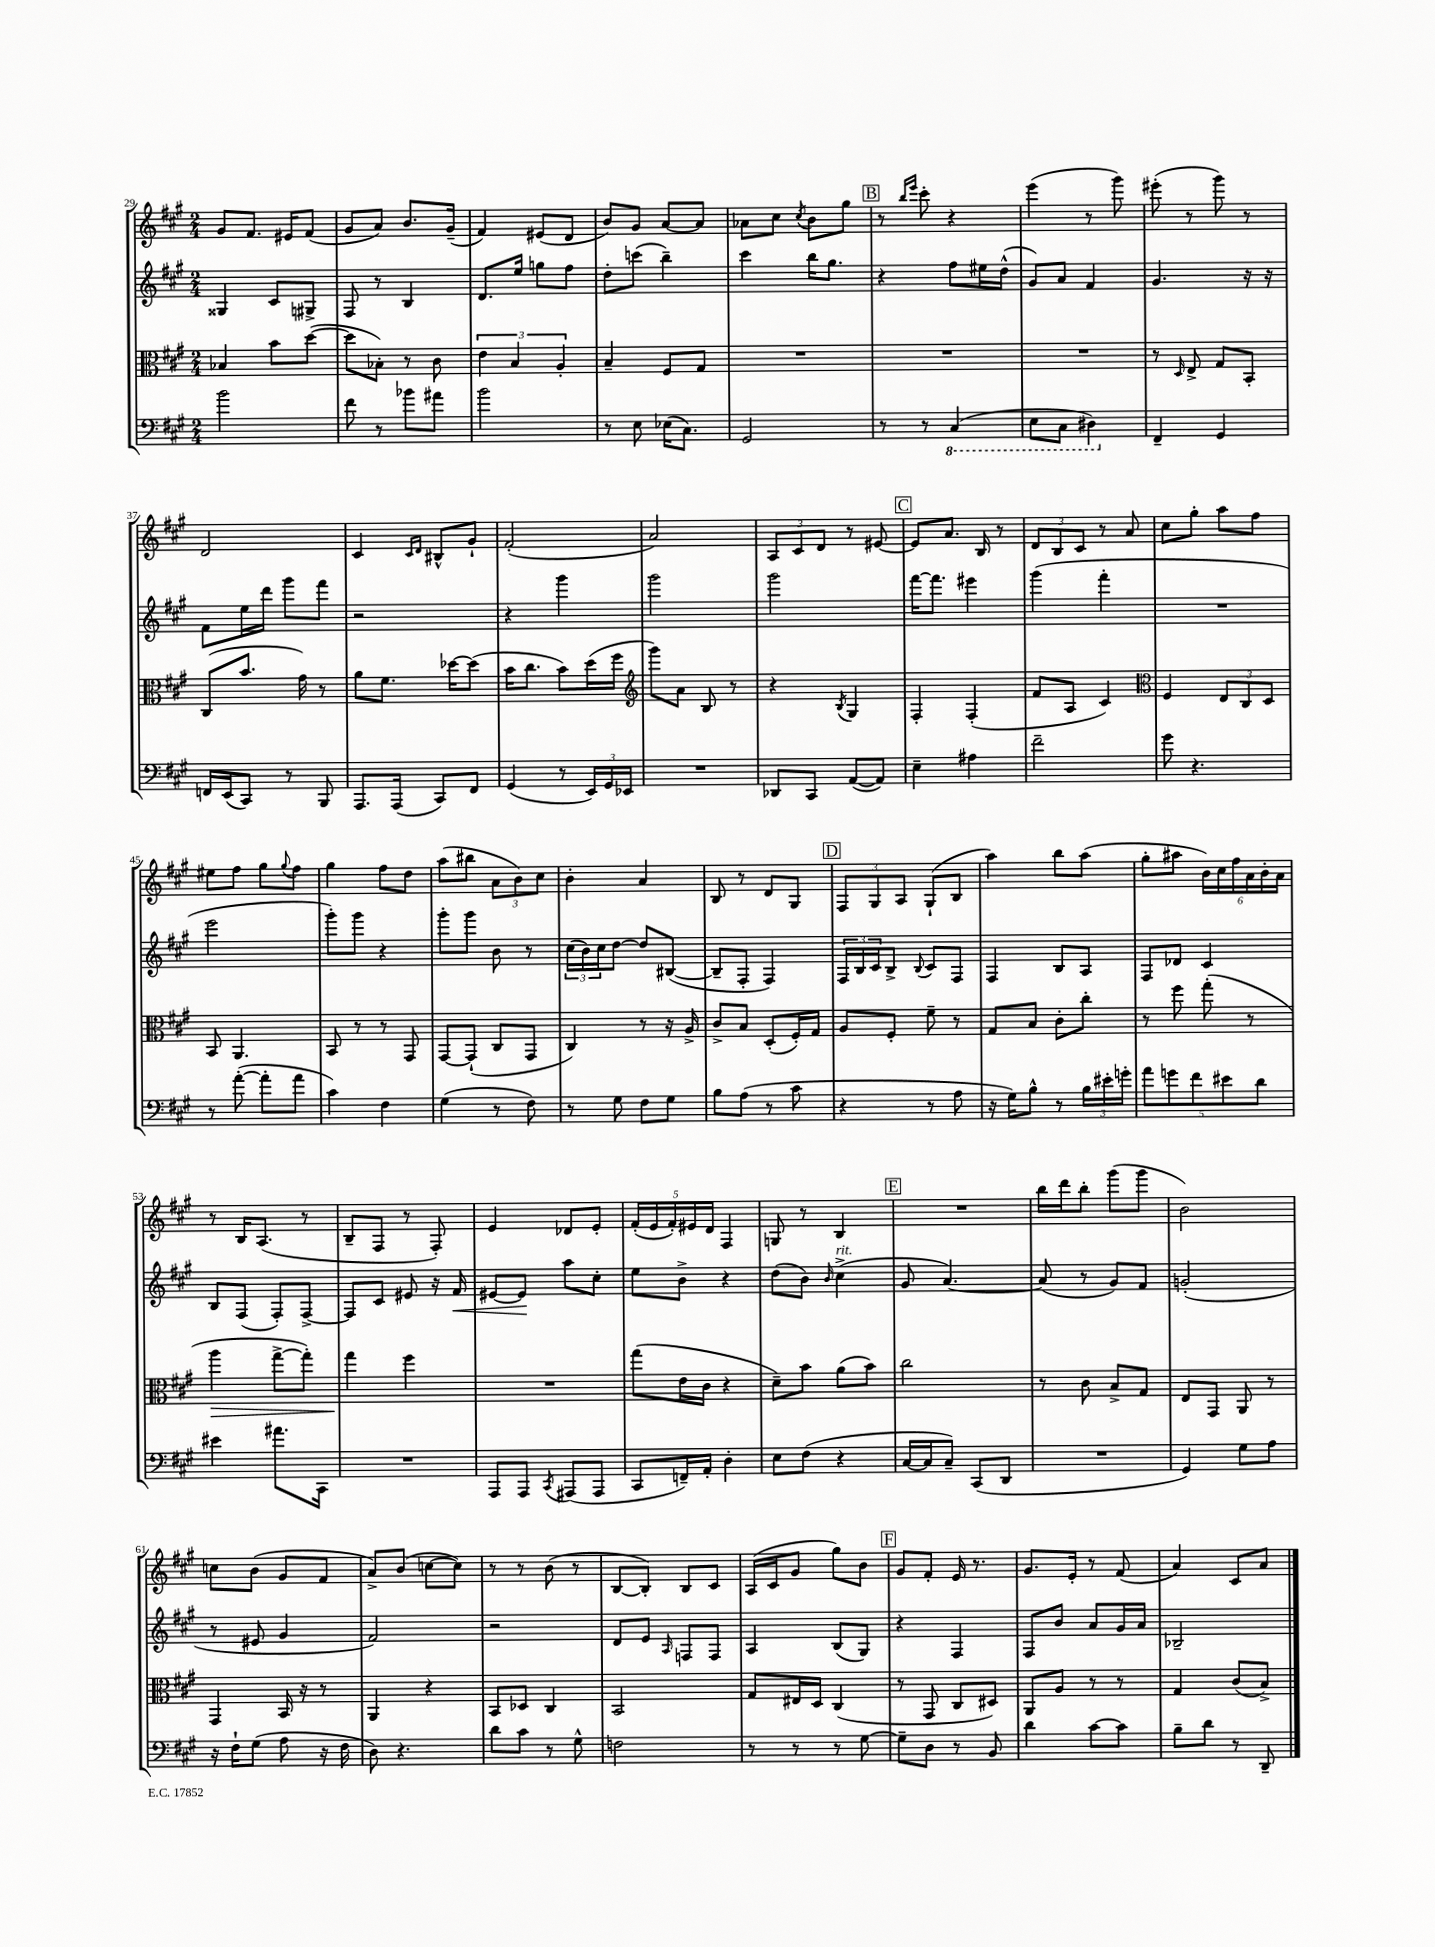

**kern	**kern	**kern	**kern
*staff4	*staff3	*staff2	*staff1
*clefF4	*clefC3	*clefG2	*clefG2
*k[f#c#g#]	*k[f#c#g#]	*k[f#c#g#]	*k[f#c#g#]
*M2/4	*M2/4	*M2/4	*M2/4
2b\	4B-/	4G##/	8g#/L
.	.	.	8.f#/J
.	8b\L	8c#/L	.
.	.	.	16e#/LK
.	([8dd\J	8G#^/J	(8f#/J
=	=	=	=
8f#\	8dd\]L	8F#/	8g#/L
8r	8B-'\J)	8r	8a/J)
8b-\L	8r	4B/	8.b/L
8a#\J	8c#\	.	.
.	.	.	(16g#~/Jk
=	=	=	=
2b\	6e\	8.d/L	4f#/)
.	6B/	.	.
.	.	16ee/Jk	.
.	.	8gg\L	(8e#/L
.	6A'/	.	.
.	.	8ff#\J	8d/J
=	=	=	=
8r	4B~/	8dd'\L	8b/L)
8E\	.	(8ccc\J	8g#/J
(16E-\LK	8F#/L	4bb~\)	[8a/L
8.C#\J)	.	.	.
.	8G#/J	.	8a/]J
=	=	=	=
2GG#/	2r	4ccc#\	8a-\L
.	.	.	8cc#\J
.	.	.	8qcc#/
.	.	16bb\LK	8b\L
.	.	8.gg#\J	.
.	.	.	8gg#\J
=	=	=	=
8r	2r	4r	8r
.	.	.	16qqbb/LL
.	.	.	16qqeee/JJ
8r	.	.	8ccc#'\
(4CC#/	.	8ff#\L	4r
.	.	16ee#\L	.
.	.	(16dd^^\JJ	.
=	=	=	=
8EE\L	2r	8g#/L)	(4eee\
8CC#\J	.	8a/J	.
4DD#\)	.	4f#/	8r
.	.	.	8ggg#\)
=	=	=	=
4FF#~/	8r	4.g#/	(8eee#'\
.	16qqD/	.	.
.	8E^/	.	8r
4GG#/	8G#/L	.	8ggg#\)
.	8BB'/J	16r	8r
.	.	16r	.
=	=	=	=
16FF/LL	(8C#/L	8f#\L	2d/
(16EE/J	.	.	.
8CC#/J)	8.b/J	16ee\L	.
.	.	16ddd\JJ	.
8r	.	8ggg#\L	.
.	16g#\)	.	.
8BBB/	8r	8fff#\J	.
=	=	=	=
8.AAA/L	8a\L	2r	4c#/
.	8.f#\J	.	.
(16AAA/Jk	.	.	.
.	.	.	16qqc#/LL
.	.	.	16qqd/JJ
8CC#/L)	.	.	8B#^^/L
.	[16dd-\LK	.	.
8FF#/J	(8dd-\]J	.	8g#`/J
=	=	=	=
(4GG#/	16b\LK	4r	(2f#'/
.	8.cc#\J	.	.
8r	8b\L)	4ggg#\	.
24EE/LL)	(16dd\L	.	.
24GG#/	.	.	.
.	16ff#\JJ	.	.
24EE-/JJ	.	.	.
=	=	=	=
*	*clefG2	*	*
2r	8ggg#\L)	2ggg#\	2a/)
.	8a\J	.	.
.	8B/	.	.
.	8r	.	.
=	=	=	=
8DD-/L	4r	2ggg#\	12A/L
.	.	.	12c#/
8CC#/J	.	.	.
.	.	.	12d/J
.	8qB/	.	.
([8AA/L	4G#/	.	8r
8AA/]J)	.	.	[8e#/
=	=	=	=
4E~\	4F#'/	[16fff#\LK	8e#/]L
.	.	8.fff#\]J	.
.	.	.	8.a/J
4A#\	(4F#'/	4eee#\	.
.	.	.	16B/
.	.	.	8r
=	=	=	=
2f#~\	8f#/L	(4ggg#\	12d/L
.	.	.	12B/
.	8A/J	.	.
.	.	.	12c#/J
.	4c#/)	4fff#'\	8r
.	.	.	8a/
=	=	=	=
*	*clefC3	*	*
8g#\	4F#/	2r	8cc#\L
4.r	.	.	8gg#'\J
.	12E/L	.	8aa\L
.	12C#/	.	.
.	.	.	8ff#\J
.	12D/J	.	.
=	=	=	=
8r	8BB/	2eee\	8ee#\L
([8a'\	4.AA/	.	8ff#\J
8a'\]L	.	.	8gg#\L
.	.	.	8qqgg#/
8a\J	.	.	8ff#\J
=	=	=	=
4c#\)	8BB/	8ggg#'\L)	4gg#\
.	8r	8ggg#\J	.
4F#\	8r	4r	8ff#\L
.	8GG#/	.	8dd\J
=	=	=	=
(4G#\	[8GG#/L	8ggg#'\L	(8aa\L
.	(8GG#`/]J	8ggg#\J	8bb#\J
8r	8C#/L	8b\	12a\L
.	.	.	12b\)
8F#\)	8GG#/J	8r	.
.	.	.	12cc#\J
=	=	=	=
8r	4C#/)	(24cc#\LL	4b'\
.	.	24b\)	.
.	.	24cc#\J	.
8G#\	.	[8dd\J	.
8F#\L	8r	8dd/]L	4a/
8G#\J	16r	([8B#/J	.
.	16A^/	.	.
=	=	=	=
8B\L	8c#^/L	8B#~/]L	8B/
(8A\J	8B/J	8F#'/J	8r
8r	(8D'/L	4F#/)	8d/L
8c#\	16F#'/L)	.	8G#/J
.	16G#/JJ	.	.
=	=	=	=
4r	8A/L	24F#/LL	12F#/L
.	.	24B/	.
.	.	24c#/J	12G#/
.	8F#'/J	8B^/J	.
.	.	.	12A/J
.	.	8qqB/	.
8r	8f#~\	8c#/L	(8G#`/L
8A\	8r	8F#/J	8B/J
=	=	=	=
16r	8G#/L	4F#/	4aa\)
16G#\LK)	.	.	.
8B^^\J	8B/J	.	.
8r	8c#'\L	8B/L	8bb\L
24B\LL	8cc#'\J	8A/J	(8aa\J
24e#'\	.	.	.
24g'\JJ	.	.	.
=	=	=	=
10a\L	8r	8F#/L	8gg#'\L
10g\	.	.	.
.	8ff#\	8d-/J	8aa#\J
10f#\	.	.	.
.	(8gg#'\	4c#/	24b\LL)
.	.	.	24cc#\
10e#\	.	.	.
.	.	.	24ff#\
.	8r	.	24a\
10d\J	.	.	.
.	.	.	24b'\
.	.	.	24a\JJ
=	=	=	=
4e#\	4aa\	8B/L	8r
.	.	(8F#/J	16B/LK
.	.	.	(8.A/J
8.a#\L	[8gg#^\L	8F#'/L)	.
.	8gg#'\]J)	[8F#^/J	8r
16CC#\Jk	.	.	.
=	=	=	=
2r	4gg#\	8F#/]L	8B~/L
.	.	8c#/J	8F#/J
.	4ff#\	8e#/	8r
.	.	16r	8F#'/)
.	.	16f#/	.
=	=	=	=
8AAA/L	2r	[8e#/L	4e/
8AAA/J	.	8e#/]J	.
8qCC#/	.	.	.
(8AAA#/L	.	8aa\L	8d-/L
8AAA#/J	.	8cc#'\J	8e'/J
=	=	=	=
8CC#/L	(8gg#\L	8ee\L	(20f#'/LL
.	.	.	20e/
.	.	.	20f#'/)
16FF~/L)	16e\L	8b^\J	.
.	.	.	20e#/
16AA'/JJ	16c#\JJ	.	.
.	.	.	20d/JJ
4D'\	4r	4r	4F#/
=	=	=	=
8E\L	8d~\L)	(8dd\L	8G/
(8F#\J	8b\J	8b\J)	8r
.	.	16qqb/	.
4r	(8a\L	(4cc#^\	4B/
.	8b\J)	.	.
=	=	=	=
[16C#/LL	2cc#\	8g#/	2r
16C#/]J	.	.	.
8C#~/J)	.	[4.a/)	.
(8CC#/L	.	.	.
8DD/J	.	.	.
=	=	=	=
2r	8r	(8a/]	16bb\LL
.	.	.	16ddd\J
.	8c#\	8r	8bb'\J
.	8B^/L	8g#/L)	(8ggg#\L
.	8G#/J	8f#/J	8ggg#\J
=	=	=	=
4GG#/)	8E/L	(2g'/	2b\)
.	8GG#/J	.	.
8G#\L	8AA/	.	.
8A\J	8r	.	.
=	=	=	=
16r	4GG#/	8r	8cc\L
16F#`\LK	.	.	.
(8G#\J	.	8e#/	(8b\J
8A\	16BB/	4g#/	8g#/L
.	16r	.	.
16r	8r	.	8f#/J
16F#\	.	.	.
=	=	=	=
8D\)	4AA/	2f#/)	8a^/L)
4.r	.	.	(8b/J
.	4r	.	[8cc\L
.	.	.	8cc\]J)
=	=	=	=
8d\L	8BB/L	2r	8r
8c#\J	8D-/J	.	8r
8r	4C#/	.	(8b\
8G#^^\	.	.	8r
=	=	=	=
2F\	2BB/	8d/L	[8B/L
.	.	8e/J	8B'/]J)
.	.	16qqA/	.
.	.	8F/L	8B/L
.	.	8F/J	8c#/J
=	=	=	=
8r	8G#/L	4A/	(16A/LL
.	.	.	16c#/J
8r	16E#/L	.	8g#/J
.	16D/JJ	.	.
8r	(4C#/	(8B/L	8gg#\L)
[8G#\	.	8G#/J)	8b\J
=	=	=	=
8G#~\]L	8r	4r	8g#/L
8D\J	8GG#/	.	8f#'/J
8r	8C#/L	4F#/	16e/
.	.	.	8.r
8BB/	8D#/J)	.	.
=	=	=	=
4d\	8AA/L	8F#/L	8.g#/L
.	8A/J	8b/J	.
.	.	.	16e'/Jk
[8c#\L	8r	8a/L	8r
8c#\]J	8r	16g#/L	(8f#/
.	.	16a/JJ	.
=	=	=	=
8B~\L	4G#/	2B-~/	4a/)
8d\J	.	.	.
8r	(8c#/L	.	8c#/L
8DD~/	8B^/J)	.	8a/J
==	==	==	==
*-	*-	*-	*-
